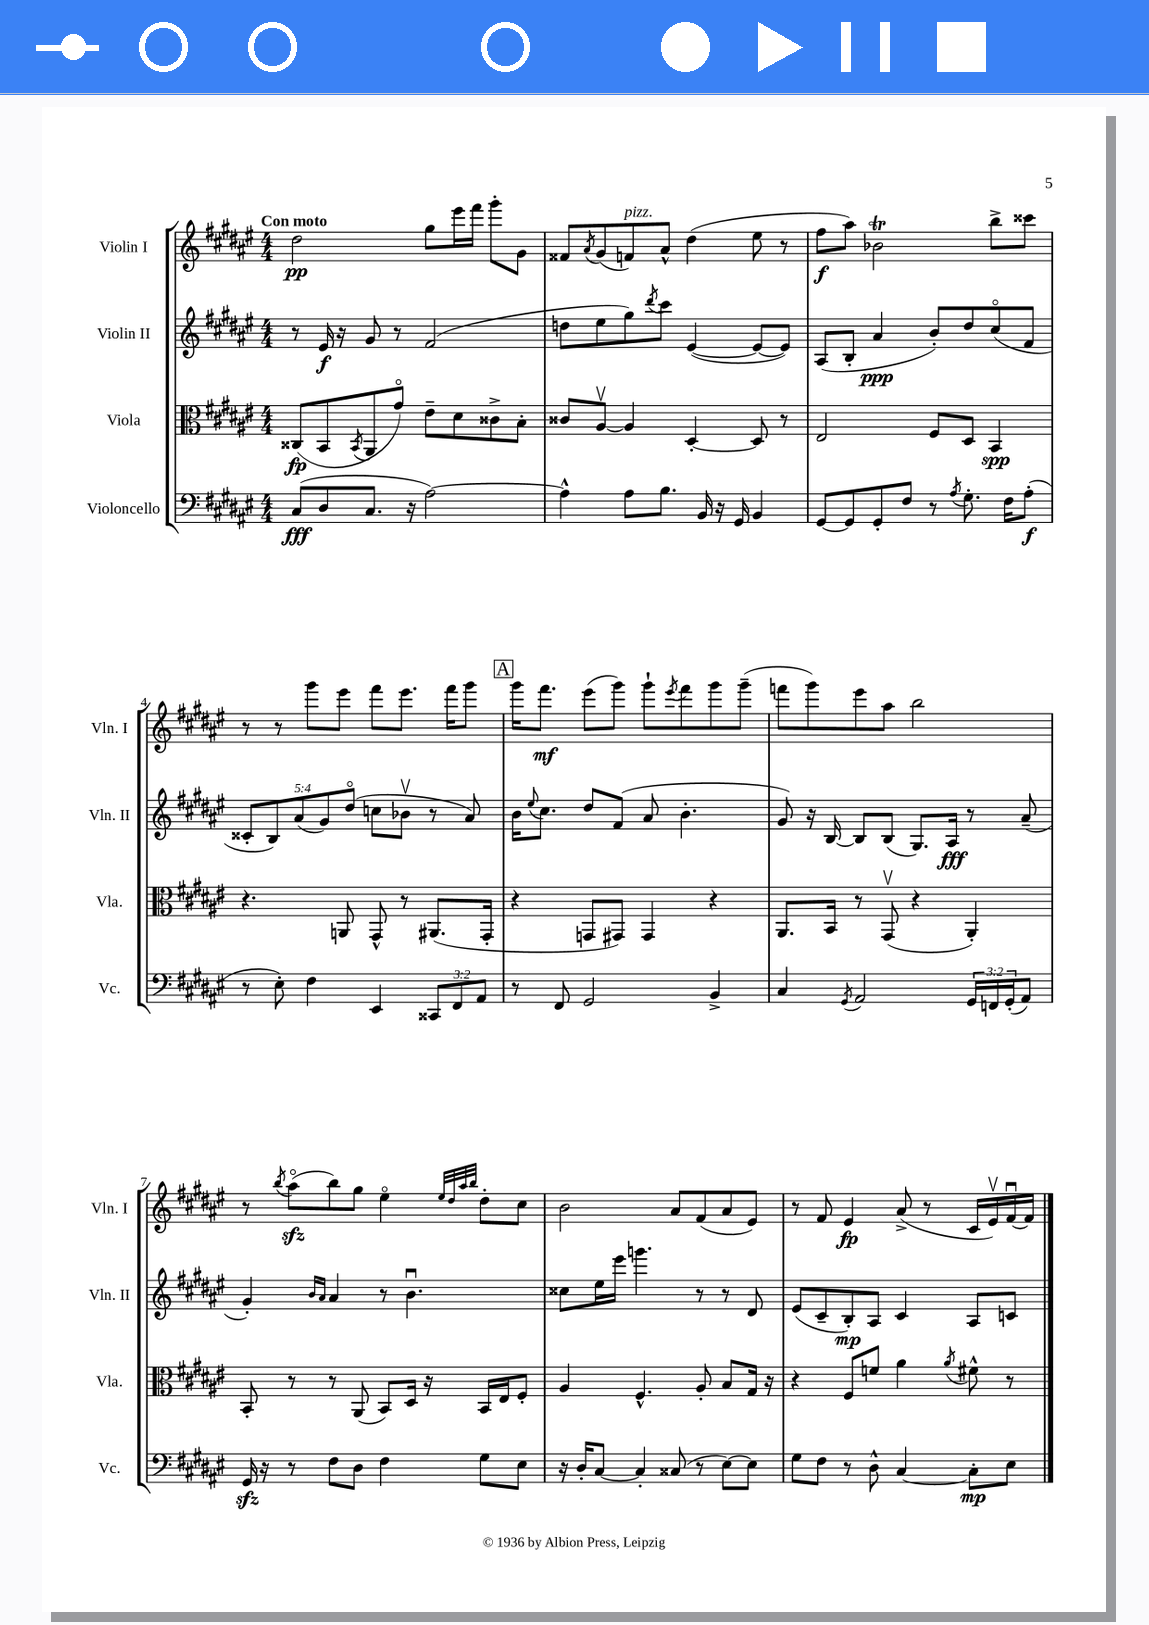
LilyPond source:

<<
\new StaffGroup <<
\new Staff = "s0" \with { instrumentName = "Violin I" shortInstrumentName = "Vln. I" } {
    \clef treble \key fis \major \numericTimeSignature \time 4/4 \tempo "Con moto"
    dis''2\pp gis''8 eis'''16 fis'''16 gis'''8-. gis'8 |
    fisis'8 \acciaccatura { ais'8 } gis'8( f'8^\markup { \italic "pizz." }) ais'8-^ dis''4( eis''8 r8 |
    fis''8\f ais''8) bes'2\trill b''8-> cisis'''8 |
    r8 r8 gis'''8 eis'''8 fis'''8 eis'''8. fis'''16 gis'''8 |
    \mark \markup { \box "A" } gis'''16 fis'''8.\mf eis'''8( gis'''8) gis'''8-! \acciaccatura { eis'''8 } fis'''8 gis'''8 gis'''8--( |
    f'''8 gis'''8) eis'''8 ais''8 b''2 |
    r8 \acciaccatura { b''8 } ais''8\flageolet\sfz( b''8) gis''8 eis''4\flageolet \grace { eis''32 dis''32 ais''32 b''32 } dis''8-. cis''8 |
    b'2 ais'8 fis'8( ais'8 eis'8) |
    r8 fis'8 eis'4\fp ais'8->( r8 cis'16 eis'16\upbow) fis'16~\downbow fis'16 \bar "|." |
}
\new Staff = "s1" \with { instrumentName = "Violin II" shortInstrumentName = "Vln. II" } {
    \clef treble \key fis \major \numericTimeSignature \time 4/4 \override Staff.TupletNumber.text = #tuplet-number::calc-fraction-text
    r8 eis'16\f r16 gis'8 r8 fis'2( |
    d''8 eis''8 gis''8) \acciaccatura { dis'''8 } cis'''8 eis'4~( eis'8~ eis'8) |
    ais8( b8-. ais'4\ppp b'8-.) dis''8 cis''8\flageolet( fis'8 |
    \tuplet 5/4 { cisis'8-. b8) ais'8( gis'8) dis''8\flageolet( } c''8 bes'8\upbow r8 ais'8) |
    \mark \markup { \box "A" } b'16 \appoggiatura { eis''8 } cis''8. dis''8 fis'8( ais'8 b'4.-. |
    gis'8) r16 b16~ b8 b8( gis8.) ais16\fff r8 ais'8--( |
    gis'4-.) \grace { b'16 ais'16 } ais'4 r8 b'4.\downbow |
    cisis''8 eis''16 eis'''16 g'''4. r8 r8 dis'8 |
    eis'8( cis'8-- b8-.\mp) ais8 cis'4 ais8 c'8 \bar "|." |
}
\new Staff = "s2" \with { instrumentName = "Viola" shortInstrumentName = "Vla." } {
    \clef alto \key fis \major \numericTimeSignature \time 4/4
    cisis8\fp( b,8 \acciaccatura { b,8 } ais,8 gis'8\flageolet) eis'8-- dis'8 cisis'8-> b8-. |
    cisis'8 ais8~\upbow ais4 dis4~-. dis8 r8 |
    eis2 fis8 dis8 b,4\spp |
    r4. a,8 gis,8-^ r8 ais,8.( gis,16-. |
    \mark \markup { \box "A" } r4 g,8 gis,8) gis,4 r4 |
    ais,8. b,16 r8 gis,8\upbow( r4 ais,4-.) |
    b,8-. r8 r8 ais,8( b,8) dis16 r16 b,16 eis16 fis8-. |
    ais4 fis4.-^ ais8-. b8 gis16 r16 |
    r4 fis8 f'8 ais'4 \acciaccatura { ais'8 } fis'8-^ r8 \bar "|." |
}
\new Staff = "s3" \with { instrumentName = "Violoncello" shortInstrumentName = "Vc." } {
    \clef bass \key fis \major \numericTimeSignature \time 4/4 \override Staff.TupletNumber.text = #tuplet-number::calc-fraction-text
    cis8\fff( dis8 cis8. r16 ais2~) |
    ais4-^ ais8 b8. b,16 r16 gis,16 b,4 |
    gis,8~ gis,8 gis,8-. fis8 r8 \acciaccatura { ais8 } gis8.-. fis16 ais8-.\f( |
    r8 eis8-.) fis4 eis,4 \tuplet 3/2 { cisis,8 fis,8 ais,8 } |
    \mark \markup { \box "A" } r8 fis,8 gis,2 b,4-> |
    cis4 \acciaccatura { gis,8 } ais,2 \tuplet 3/2 { gis,16 f,16 gis,16-.( } ais,8) |
    gis,16\sfz r16 r8 fis8 dis8 fis4 gis8 eis8 |
    r16 dis16-. cis8~ cis4-. cisis8( r8 eis8~) eis8 |
    gis8 fis8 r8 dis8-^ cis4~ cis8-.\mp eis8 \bar "|." |
}
>>
>>
